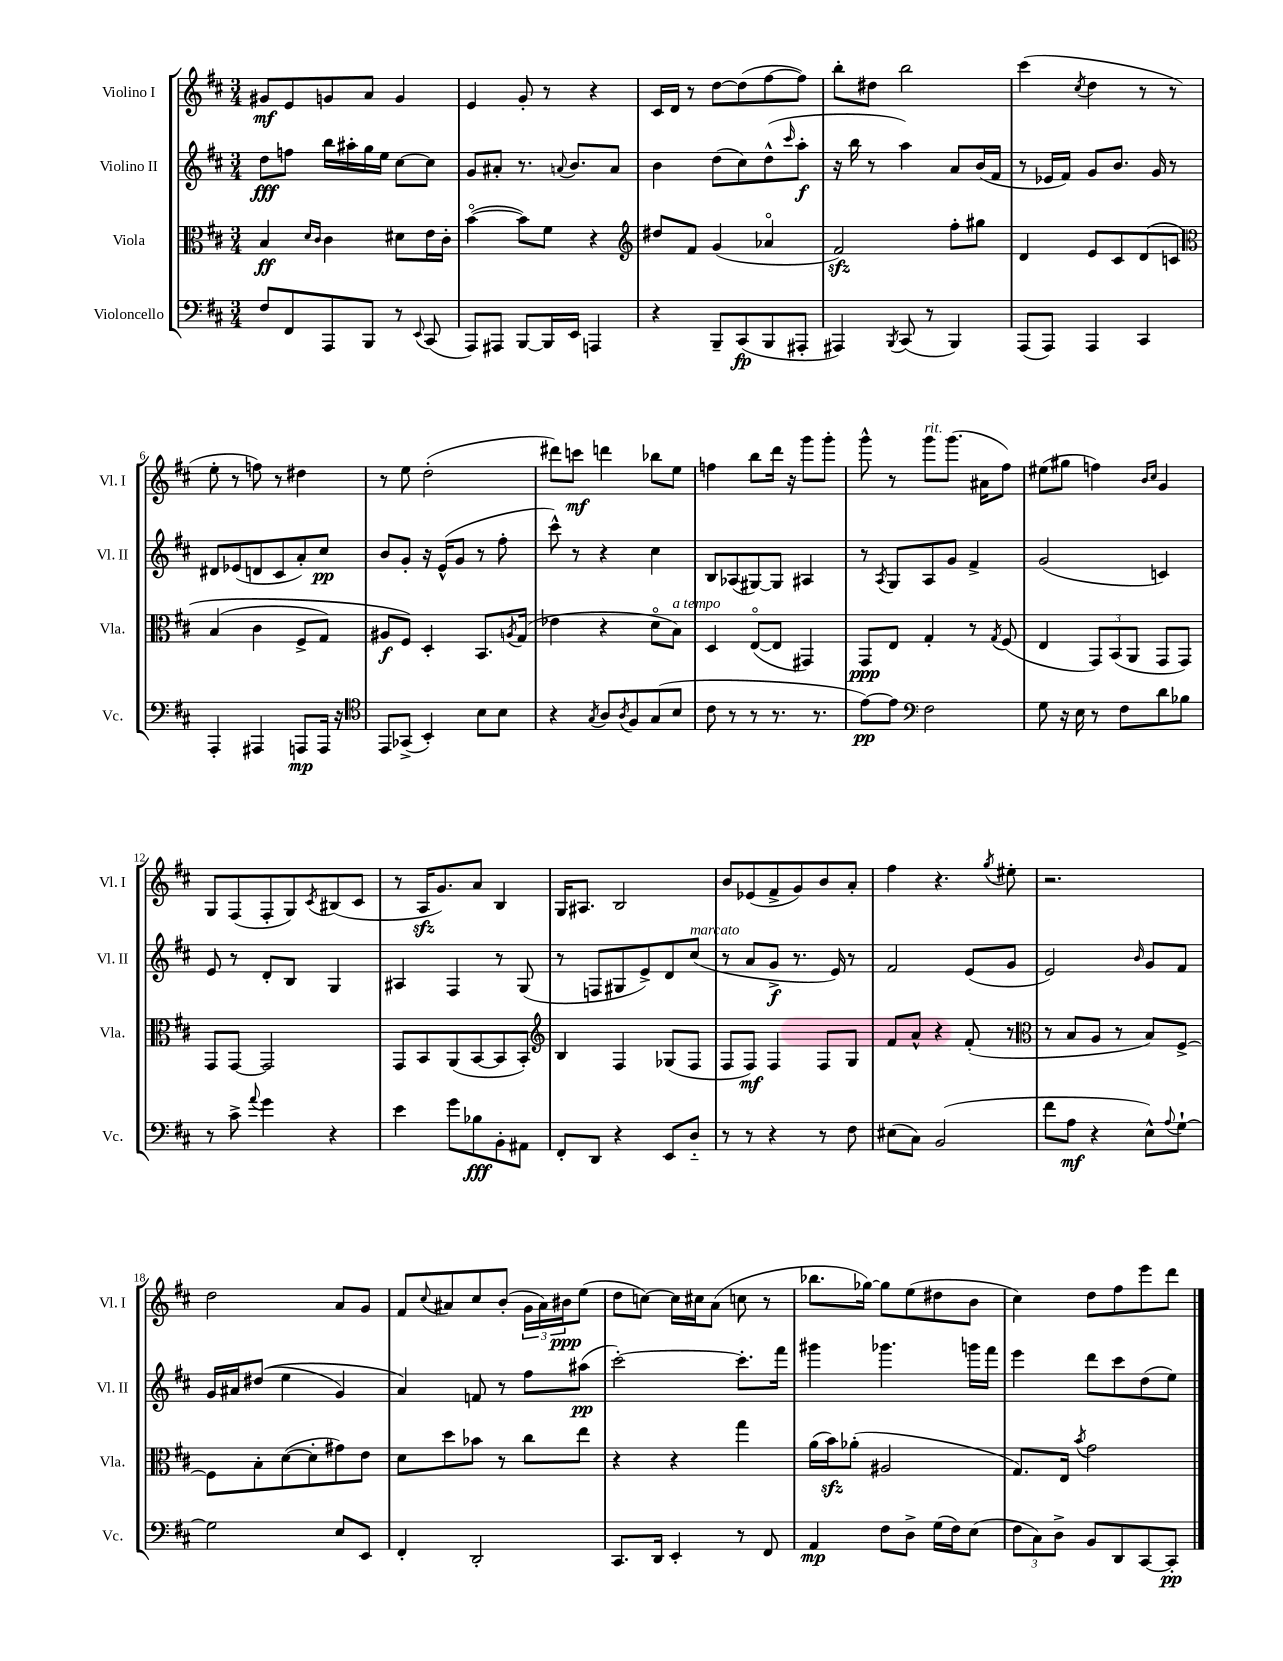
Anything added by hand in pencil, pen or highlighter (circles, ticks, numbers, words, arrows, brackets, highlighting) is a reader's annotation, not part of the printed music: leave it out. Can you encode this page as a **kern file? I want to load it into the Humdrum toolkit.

**kern	**kern	**kern	**kern
*staff4	*staff3	*staff2	*staff1
*clefF4	*clefC3	*clefG2	*clefG2
*k[f#c#]	*k[f#c#]	*k[f#c#]	*k[f#c#]
*M3/4	*M3/4	*M3/4	*M3/4
8F#	4B	8dd	8g#
8FF#	.	8ff	8e
.	16qqd	.	.
.	16qqc#	.	.
8AAA	4c#	16bb	8g
.	.	16aa#'	.
8BBB	.	16gg	8a
.	.	16ee	.
8r	8d#	[8cc#	4g
8qqEE	.	.	.
(8CC#	16e	8cc#]	.
.	16c#'	.	.
=	=	=	=
8AAA)	([4bo	8g	4e
8AAA#	.	8a#'	.
[8BBB	8b])	8.r	8g'
16BBB]	8f#	.	8r
.	.	8qqa	.
16EE	.	8.b	.
4AAA	4r	.	4r
.	.	8a	.
=	=	=	=
*	*clefG2	*	*
4r	8dd#	4b	16c#
.	.	.	16d
.	8f#	.	8r
8BBB~	(4g	(8dd	[8dd
(8CC#	.	8cc#)	(8dd]
8BBB	4a-o	(8dd^^	[8ff#
.	.	16qqccc#	.
8AAA#'	.	8aa'	8ff#])
=	=	=	=
4AAA#)	2f#)	16r	8bb'
.	.	16bb	.
.	.	8r	8dd#
8qBBB	.	.	.
(8CC#	.	4aa)	2bb
8r	.	.	.
4BBB)	8ff#'	8a	.
.	8gg#	(16b	.
.	.	16f#	.
=	=	=	=
(8AAA	4d	8r	(4ccc#
8AAA)	.	16e-	.
.	.	16f#)	.
.	.	.	8qcc#
4AAA	8e	8g	4dd
.	8c#	8.b	.
4CC#	&(8d	.	8r
.	.	16g	.
.	8c	8r	8r
=	=	=	=
*	*clefC3	*	*
4AAA'	(4B	8d#	8ee'
.	.	(8e-	8r
4AAA#	4c#	8d	8ff)
.	.	8c#	8r
8AAA	8F#^	8a')	4dd#
16AAA	8G)	8cc#	.
16r	.	.	.
=	=	=	=
*clefC4	*	*	*
8EE	8A#	8b	8r
(8GG-^	8F#&)	8g'	8ee
4BB')	4D'	16r	(2dd'
.	.	(16e^^	.
.	.	8g	.
8B	8.BB	8r	.
8B	.	8ff#'	.
.	8qA	.	.
.	(16G	.	.
=	=	=	=
4r	4e-	8ccc#^^)	8ddd#)
.	.	8r	8ccc
8qG	.	.	.
8A	4r	4r	4ddd
8qA	.	.	.
8F#	.	.	.
(8G	8do	4cc#	8bb-
8B	8B)	.	8ee
=	=	=	=
8c#	4D	8B	4ff
8r	.	(8A-	.
8r	([8Eo	[8G#)	8bb
8.r	8E]	8G#]	16ddd
.	.	.	16r
.	4GG#)	4A#	8ggg
8.r	.	.	.
.	.	.	8ggg'
=	=	=	=
[8e)	8GG	8r	8ggg^^
.	.	8qA	.
8e]	8E	8G	8r
*clefF4	*	*	*
2F#	4G'	8A	8ggg
.	.	8g	(8.ggg
.	8r	4f#^	.
.	.	.	16a#
.	8qG	.	.
.	(8F#	.	8ff#)
=	=	=	=
8G	4E	(2g	(8ee#
16r	.	.	8gg#
16E	.	.	.
8r	12GG)	.	4ff)
.	(12BB	.	.
8F#	.	.	.
.	12AA	.	.
.	.	.	16qqb
.	.	.	16qqcc#
8d	8GG	4c)	4g
8B-	8GG)	.	.
=	=	=	=
8r	8GG	8e	8G
8c#^	[8GG	8r	(8F#
8qqa	.	.	.
4g	2GG]	8d'	8F#'
.	.	8B	8G)
.	.	.	8qc#
4r	.	4G	(8B#
.	.	.	8c#
=	=	=	=
4e	8GG	4A#	8r
.	8BB	.	16A
.	.	.	8.g)
8g	(8AA	4F#	.
8B-	[8BB	.	8a
8BB'	8BB]	8r	4B
8AA#	8BB')	(8G	.
=	=	=	=
*	*clefG2	*	*
8FF#'	4B	8r	16G
.	.	.	8.A#
8DD	.	8F	.
4r	4F#	8G#	2B
.	.	8e^)	.
8EE	(8G-	8d	.
8D'~	8F#	(8cc#	.
=	=	=	=
8r	8F#	8r	8b
8r	8F#)	8a	(8e-
4r	4F#	8g^	8f#^
.	.	8.r	8g)
8r	8F#	.	8b
.	.	16e)	.
8F#	8G	8r	8a'
=	=	=	=
(8E#	8f#	2f#	4ff#
8C#)	8a^^	.	.
(2BB	4r	.	4.r
.	(8f#'	(8e	.
.	.	.	8qgg
.	8r	8g	8ee#'
=	=	=	=
*	*clefC3	*	*
8f#	8r	2e)	2.r
8A	8B	.	.
4r	8A	.	.
.	8r	.	.
.	.	16qqb	.
8E^^)	8B)	8g	.
8qqA	.	.	.
[8G`	[8F#^	8f#	.
=	=	=	=
2G]	8F#]	16g	2dd
.	.	16a#	.
.	8B'	&((8dd#	.
.	([8d	4ee	.
.	8d']	.	.
8E	8g#)	4g)	8a
8EE	8e	.	8g
=	=	=	=
4FF#'	8d	4a&)	8f#
.	.	.	8qqcc#
.	8dd	.	8a#
2DD'	8b-	8f	8cc#
.	8r	8r	(8b'
.	8cc#	8ff#	24g
.	.	.	24a#)
.	.	.	24b#
.	8ee	(8aa#	(8ee
=	=	=	=
8.CC#	4r	[2ccc#')	8dd
.	.	.	[8cc)
16DD	.	.	.
4EE'	4r	.	16cc]
.	.	.	16cc#
.	.	.	(8a
8r	4gg	8.ccc#']	8cc
8FF#	.	.	8r
.	.	16fff#	.
=	=	=	=
4AA	(16a	4ggg#	8.bb-
.	16b)	.	.
.	(8a-'	.	.
.	.	.	[16gg-)
8F#	2A#	4.ggg-	8gg-]
8D^	.	.	(8ee
(16G	.	.	8dd#
16F#)	.	.	.
(8E	.	16ggg	8b
.	.	16fff#	.
=	=	=	=
12F#	8.G)	4eee	4cc#)
12C#)	.	.	.
12D^	.	.	.
.	16E	.	.
.	8qb	.	.
8BB	2g	8ddd	8dd
8DD	.	8ccc#	8ff#
[8CC#	.	(8dd	8eee
8CC#']	.	8ee)	8ddd
==	==	==	==
*-	*-	*-	*-
